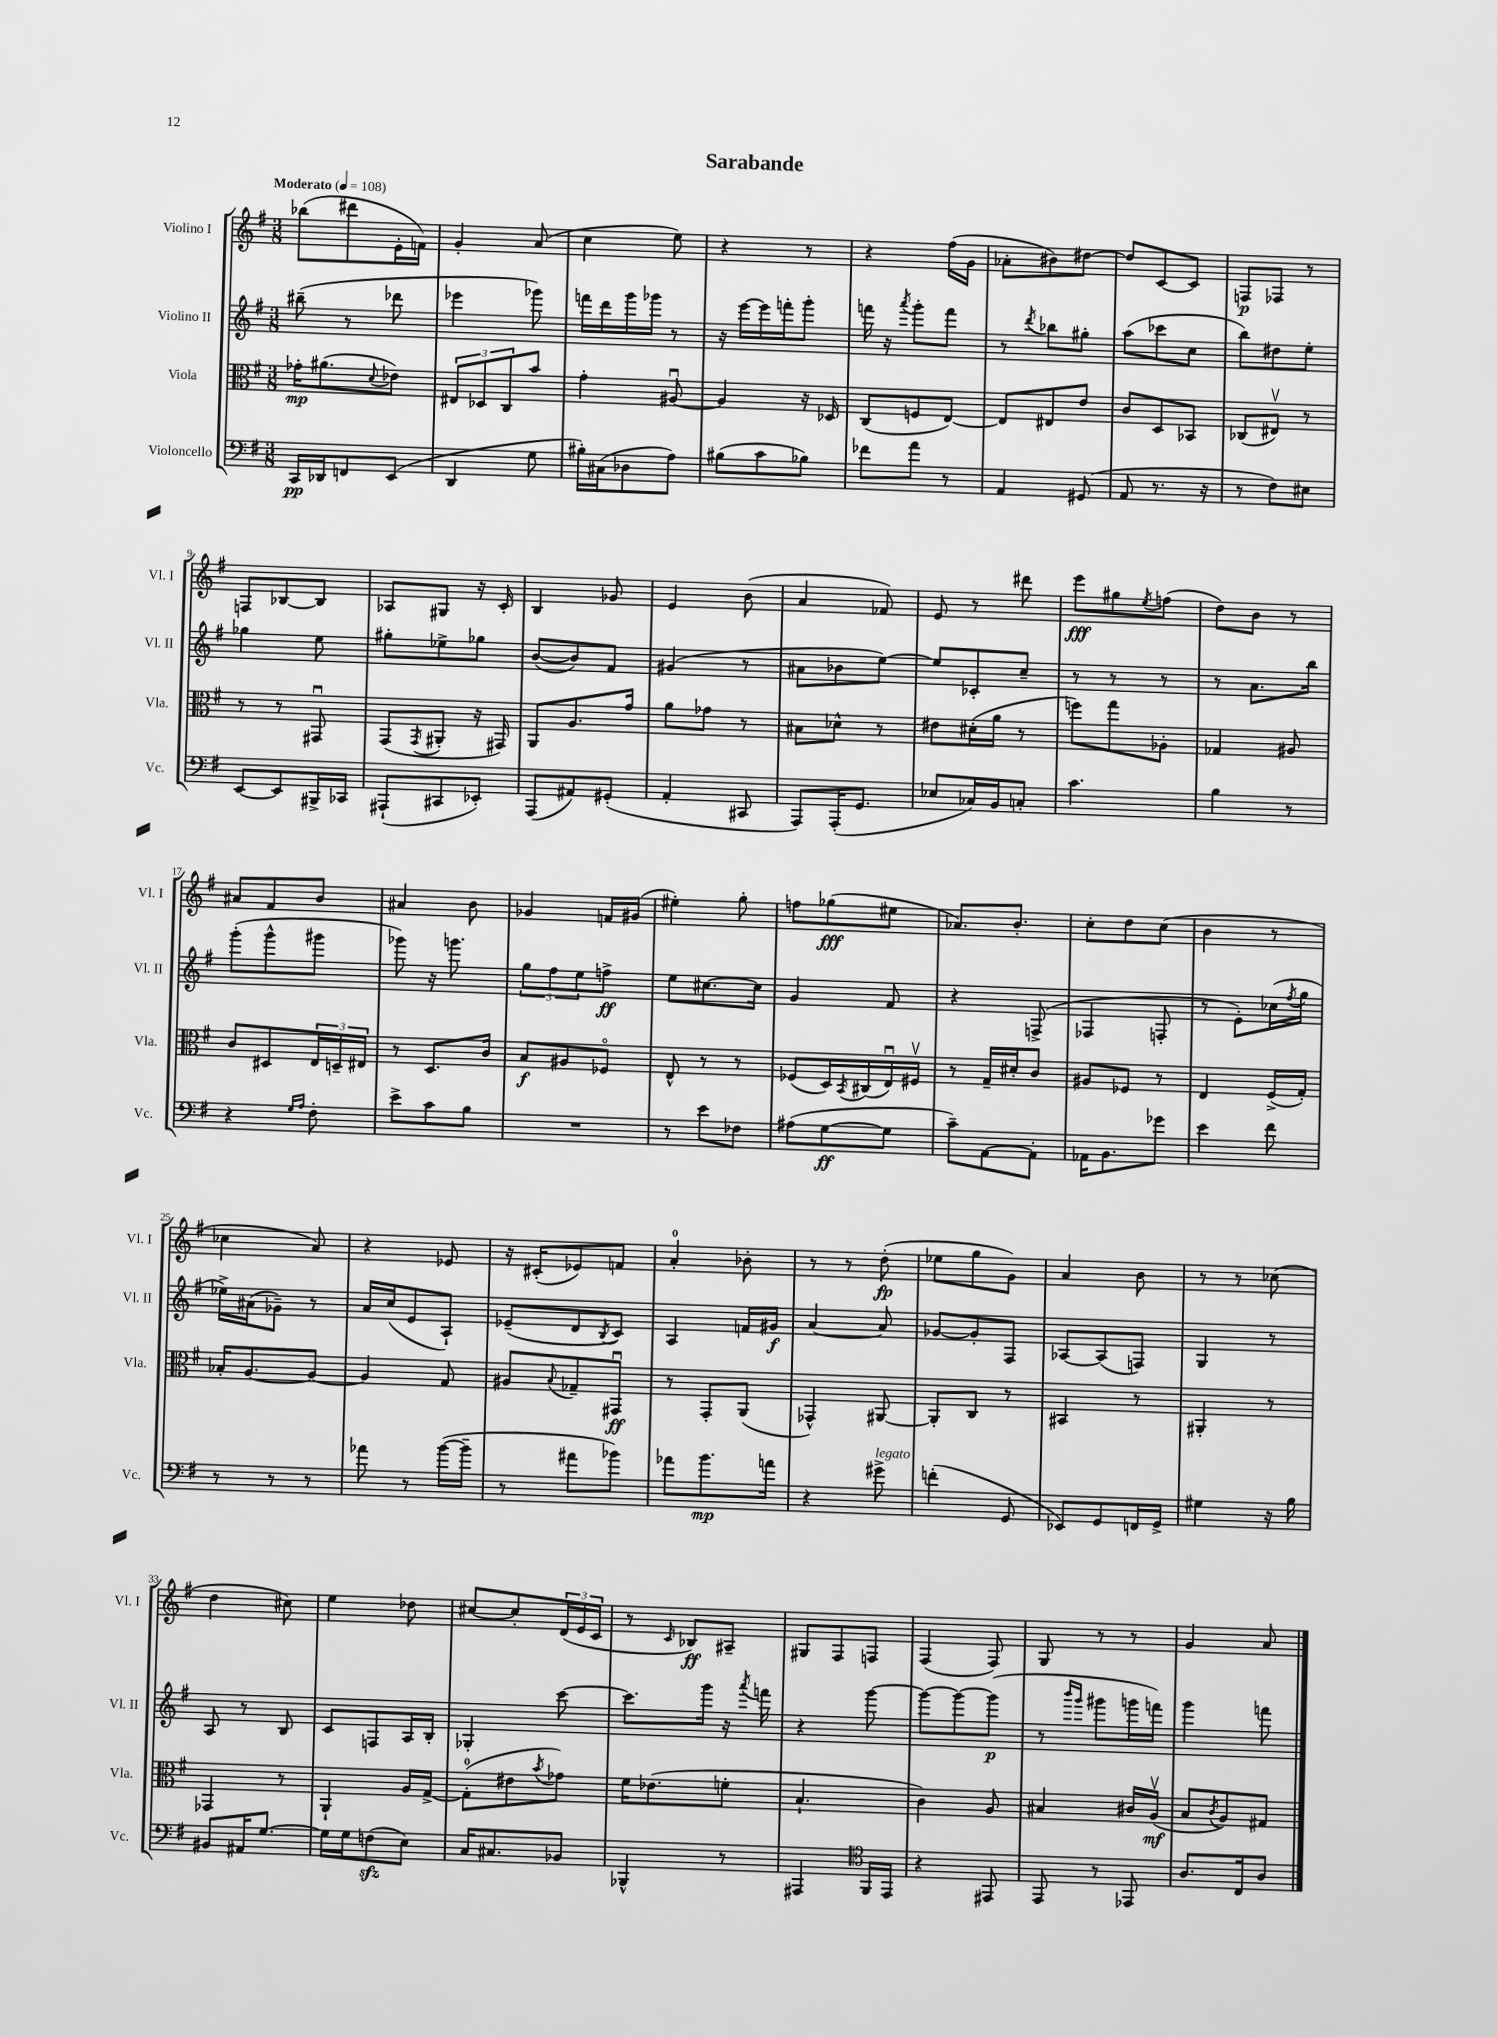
\header { title = "Sarabande" }
<<
\new StaffGroup <<
\new Staff = "s0" \with { instrumentName = "Violino I" shortInstrumentName = "Vl. I" } {
    \clef treble \key g \major \numericTimeSignature \time 3/8 \tempo "Moderato" 4 = 108
    bes''8( dis'''8 e'16-. f'16) |
    g'4-. a'8( |
    c''4 e''8) |
    r4 r8 |
    r4 fis''16( g'16 |
    aes'8-. bis'8) dis''8~ |
    dis''8 c'8~ c'8 |
    f8\p fes8 r8 |
    f8 bes8~ bes8 |
    aes8 gis8 r16 c'16-. |
    b4 ges'8 |
    e'4 b'8( |
    a'4 fes'8) |
    e'8 r8 dis'''8 |
    e'''8\fff gis''8 \acciaccatura { e''8 } f''8( |
    d''8) b'8 r8 |
    ais'8 fis'8 b'8 |
    ais'4 b'8 |
    ges'4 f'16 gis'16( |
    eis''4-.) g''8-. |
    f''8 ges''8\fff( eis''8 |
    aes'8.) b'8.-. |
    c''8-. d''8 c''8( |
    b'4 r8 |
    ces''4 a'8) |
    r4 ees'8 |
    r16 cis'16-.( ees'8) f'8 |
    a'4-0-. bes'8-. |
    r8 r8 d''8-.\fp( |
    ees''8 g''8 g'8) |
    a'4 b'8 |
    r8 r8 ces''8( |
    d''4 cis''8) |
    e''4 des''8 |
    cis''8~ cis''8-. \tuplet 3/2 { d'16( e'16 c'16 } |
    r8 \grace { c'16 } bes8\ff) ais8-- |
    gis8 fis8 f8 |
    fis4( fis8) |
    g8 r8 r8 |
    g'4 a'8 \bar "|." |
}
\new Staff = "s1" \with { instrumentName = "Violino II" shortInstrumentName = "Vl. II" } {
    \clef treble \key g \major \numericTimeSignature \time 3/8
    bis''8--( r8 des'''8 |
    ees'''4 ges'''8) |
    f'''16 d'''16 g'''16 ges'''16 r8 |
    r16 e'''16~ e'''16 f'''16-. g'''8-. |
    f'''16 r16 \acciaccatura { a'''8 } g'''8-. f'''8 |
    r8 \acciaccatura { d'''8 } bes''8 gis''8-. |
    a''8( ces'''8 c''8 |
    b''8) dis''8 e''8-. |
    ges''4 e''8 |
    gis''8-. ees''8-> ges''8 |
    b'8~( b'8) fis'8 |
    gis'4( r8 |
    ais'8 bes'8 e''8~) |
    e''8 ces'8-. c''8-- |
    r8 r8 r8 |
    r8 a'8. b''16 |
    g'''8-.( g'''8-^ gis'''8 |
    ges'''8) r16 g'''8. |
    \tuplet 3/2 { g''8 fis''8 e''8 } f''8->\ff |
    e''8 cis''8.~ cis''16 |
    g'4 fis'8 |
    r4 f8->( |
    fes4 f8-. |
    r8 e'8-.) ces''16( \acciaccatura { fis''8 } g''16 |
    ees''16->) ais'16( ges'8--) r8 |
    a'16 c''16( e'8 a8-!) |
    ees'8--( d'8 \acciaccatura { b8 } c'8) |
    a4 f'16 gis'16\f |
    a'4~ a'8 |
    ges'8~ ges'8-. fis8 |
    aes8~ aes8( f8) |
    g4 r8 |
    a8 r8 b8 |
    c'8 f8 a16 b16-. |
    ges4-. c'''8~ |
    c'''8. g'''16 r16 \acciaccatura { a'''8 } f'''16 |
    r4 g'''8~ |
    g'''8~ g'''8~ g'''8\p( |
    r8 \grace { b'''16 g'''16 } gis'''8 g'''16 f'''16) |
    g'''4 f'''8 \bar "|." |
}
\new Staff = "s2" \with { instrumentName = "Viola" shortInstrumentName = "Vla." } {
    \clef alto \key g \major \numericTimeSignature \time 3/8
    ges'16-.\mp ais'8.( \appoggiatura { d'8 } ees'8) |
    \tuplet 3/2 { eis8 des8 c8 } b'8 |
    g'4-. ais8~\downbow |
    ais4 r16 des16 |
    c8( f8 e8~) |
    e8 eis8 e'8 |
    c'8 d8 bes,8 |
    ces8( eis8\upbow) r8 |
    r8 r8 gis,8\downbow |
    g,8( \acciaccatura { g,8 } ais,8-. r16 gis,16) |
    a,8 a8. g'16 |
    a'8 ges'8 r8 |
    bis8 des'8-^ r8 |
    eis'8 dis'16-.( a'16 r8 |
    f''8) g''8 aes8-. |
    ges4 ais8 |
    c'8 dis8 \tuplet 3/2 { e16 d16-- eis16 } |
    r8 d8. c'16 |
    b8\f ais8 fes8\flageolet |
    e8-^ r8 r8 |
    fes8( d16) \acciaccatura { b,8 } cis16( e16\downbow) fis16\upbow |
    r8 g16-- dis'16-. c'8 |
    ais8 fes8 r8 |
    e4 fis16->( g16-.) |
    bes16-. a8.~ a8~ |
    a4 g8 |
    ais8 \appoggiatura { b8 } ges8-- gis,8\downbow\ff |
    r8 g,8-. a,8( |
    ges,4-^) ais,8~ |
    ais,8-. c8 r8 |
    bis,4 r8 |
    ais,4-. r8 |
    ges,4 r8 |
    a,4-! a16 g16~-> |
    g8-0-.( eis'8 \acciaccatura { b'8 } ges'8) |
    fis'16 ees'8.( f'8-. |
    b4.-! |
    c'4) a8 |
    bis4 cis'16 a16\upbow\mf( |
    b8 \acciaccatura { c'8 } a8) gis8 \bar "|." |
}
\new Staff = "s3" \with { instrumentName = "Violoncello" shortInstrumentName = "Vc." } {
    \clef bass \key g \major \numericTimeSignature \time 3/8
    c,16\pp des,16 f,8 e,8( |
    d,4 g8 |
    bis16-.) cis16( des8 a8) |
    bis8( c'8 bes8) |
    fes'8 a'8 r8 |
    a,4 gis,8( |
    a,8 r8. r16 |
    r8 fis8) eis8 |
    e,8~ e,8 bis,,16-> ces,16 |
    ais,,8-!( cis,8 ees,8-.) |
    a,,8( ais,8) gis,8-.( |
    a,4-. cis,8 |
    a,,8) a,,16-.( g,8. |
    ees8 ces16) b,16 c8-. |
    c'4. |
    b4 r8 |
    r4 \grace { g16 a16 } fis8-. |
    e'8-> c'8 b8 |
    R4. |
    r8 e'8 fes8 |
    ais8( g8~\ff g8 |
    c'8--) a,8~ a,8-. |
    aes,16 b,8. ges'8 |
    e'4 fis'8 |
    r8 r8 r8 |
    aes'8 r8 b'16~( b'16-- |
    r8 ais'8 bes'8) |
    aes'8 b'8.\mp a'16 |
    r4 gis'8->^\markup { \italic "legato" } |
    f'4-.( g,8 |
    ees,8) g,8 f,16 g,16-> |
    gis4 r16 b16 |
    bis,8 ais,16 g8.~ |
    g16 g16 f8\sfz( e8) |
    c16 cis8. bes,8 |
    bes,,4-^ r8 |
    ais,,4 \clef tenor fis,16 e,16 |
    r4 eis,8 |
    e,8 r8 ees,8 |
    a8. c16 a8 \bar "|." |
}
>>
>>
